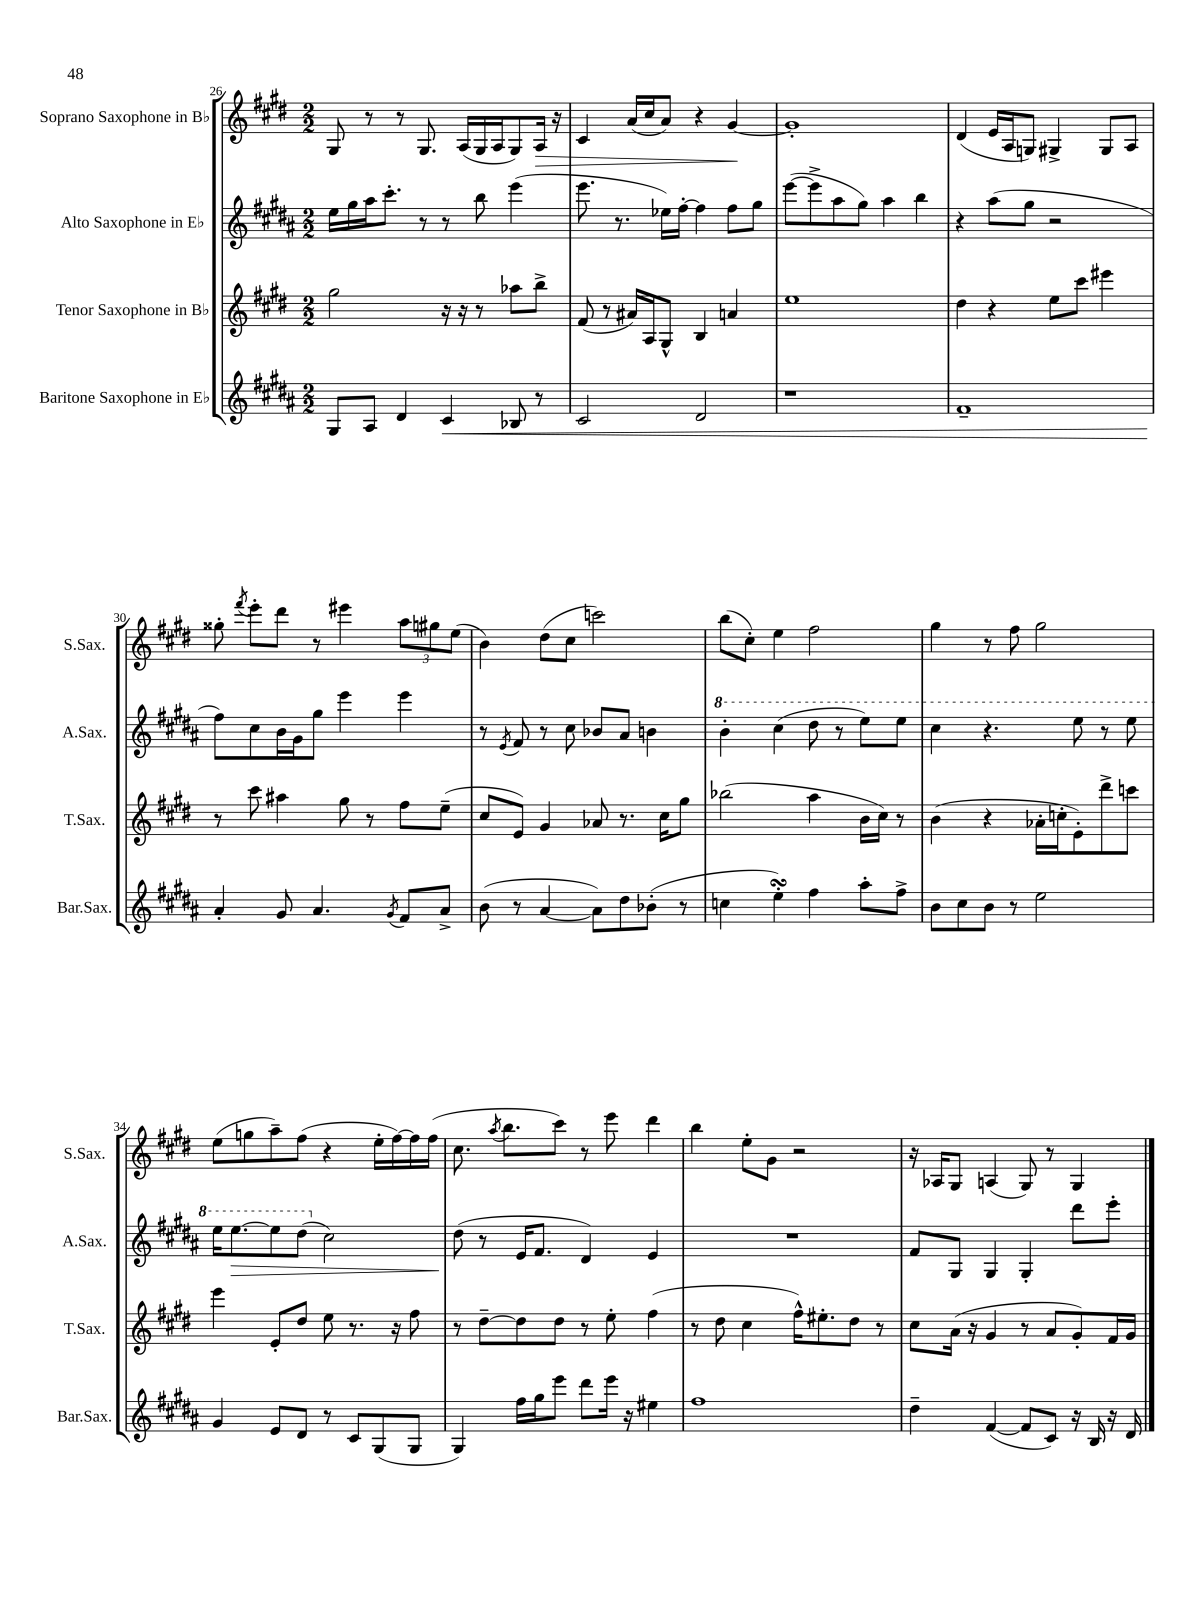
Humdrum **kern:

**kern	**dynam	**kern	**kern	**dynam	**kern	**dynam
*part4	*part4	*part3	*part2	*part2	*part1	*part1
*staff4	*staff4	*staff3	*staff2	*staff2	*staff1	*staff1
*I"Baritone Saxophone in E♭	*	*I"Tenor Saxophone in B♭	*I"Alto Saxophone in E♭	*	*I"Soprano Saxophone in B♭	*
*I'Bar.Sax.	*	*I'T.Sax.	*I'A.Sax.	*	*I'S.Sax.	*
*clefG2	*	*clefG2	*clefG2	*	*clefG2	*
*k[f#c#g#d#a#]	*	*k[f#c#g#d#]	*k[f#c#g#d#a#]	*	*k[f#c#g#d#]	*
*M2/2	*	*M2/2	*M2/2	*	*M2/2	*
=26	=26	=26	=26	=26	=26	=26
8G#/L	.	2gg#\	16ee\LL	.	8G#/	.
.	.	.	16gg#\	.	.	.
8A#/J	.	.	16aa#\J	.	8r	.
.	.	.	8.ccc#'\J	.	.	.
4d#/	.	.	.	.	8r	.
.	.	.	8r	.	8.G#/	.
!	!LO:HP:b	!	!	!	!	!
4c#/	<	16r	8r	.	.	.
.	.	16r	.	.	(16A/LL	.
.	.	8r	8bb\	.	16G#/	.
.	.	.	.	.	16A/J	.
8B-X/	.	8aa-X\L	(4eee\	.	8G#/)	.
!	!	!	!	!	!	!LO:HP:b
8r	.	8bb^\J	.	.	16A/Jk	>
.	.	.	.	.	16r	.
=27	=27	=27	=27	=27	=27	=27
2c#/	.	(8f#/	8.eee\	.	4c#/	.
.	.	8r	.	.	.	.
.	.	.	8.r	.	.	.
.	.	16a#X/LL)	.	.	(16a/LL	.
.	.	16A/J	.	.	16cc#/J	.
.	.	8G#^^/J	16ee-X\LL)	.	8a/J)	.
.	.	.	[16ff#'\JJ	.	.	.
2d#/	.	4B/	4ff#\]	.	4r	.
.	.	4an/	8ff#\L	.	[4g#/	.
.	.	.	8gg#\J	.	.	.
.	.	.	.	.	.	]
=28	=28	=28	=28	=28	=28	=28
1r	.	1ee	([8eee\L	.	1g#']	.
.	.	.	8eee^\]	.	.	.
.	.	.	8aa#\	.	.	.
.	.	.	8gg#\J)	.	.	.
.	.	.	4aa#\	.	.	.
.	.	.	4bb\	.	.	.
=29	=29	=29	=29	=29	=29	=29
1f#~	.	4dd#\	4r	.	(4d#/	.
.	.	4r	(8aa#\L	.	16e/LL	.
.	.	.	.	.	16A/J	.
.	.	.	8gg#\J	.	8Gn/J)	.
.	.	8ee\L	2r	.	4G#X^/	.
.	.	8ccc#\J	.	.	.	.
.	.	4eee#X\	.	.	8G#/L	.
.	.	.	.	.	8A/J	.
!!LO:LB:g=z
=30	=30	=30	=30	=30	=30	=30
4a#'/	.	8r	8ff#\L)	.	8gg##X'\	.
.	.	.	.	.	8qfff#/	.
.	.	8ccc#\	8cc#\	.	8eee'\L	.
8g#/	[	4aa#X\	16b\L	.	8ddd#\J	.
.	.	.	16g#\J	.	.	.
4.a#/	.	.	8gg#\J	.	8r	.
.	.	8gg#\	4eee\	.	4eee#X\	.
.	.	8r	.	.	.	.
8qg#/	.	.	.	.	.	.
8f#/L	.	8ff#\L	4eee\	.	12aa\L	.
.	.	.	.	.	12gg#X\	.
8a#^/J	.	(8ee~\J	.	.	.	.
.	.	.	.	.	(12ee\J	.
=31	=31	=31	=31	=31	=31	=31
(8b\	.	8cc#/L	8r	.	4b\)	.
.	.	.	8qe/	.	.	.
8r	.	8e/J)	8f#/	.	.	.
[4a#/	.	4g#/	8r	.	(8dd#\L	.
.	.	.	8cc#\	.	8cc#\J	.
8a#\L])	.	8a-X/	8b-X/L	.	2cccn\)	.
8dd#\	.	8.r	8a#/J	.	.	.
(8b-X'\J	.	.	4bn\	.	.	.
.	.	16cc#\KL	.	.	.	.
8r	.	8gg#\J	.	.	.	.
=32	=32	=32	=32	=32	=32	=32
*	*	*	*8va	*	*	*
4ccn\	.	(2bb-X\	4bb'\	.	(8bb\L	.
.	.	.	.	.	8cc#'\J)	.
4eesSSs'\)	.	.	(4ccc#\	.	4ee\	.
4ff#\	.	4aa\	8ddd#\	.	2ff#\	.
.	.	.	8r	.	.	.
8aa#'\L	.	16b\LL	8eee\L)	.	.	.
.	.	16cc#\JJ)	.	.	.	.
8ff#^\J	.	8r	8eee\J	.	.	.
=33	=33	=33	=33	=33	=33	=33
8b\L	.	(4b\	4ccc#\	.	4gg#\	.
8cc#\	.	.	.	.	.	.
8b\J	.	4r	4.r	.	8r	.
8r	.	.	.	.	8ff#\	.
2ee\	.	16a-X'\LL	.	.	2gg#\	.
.	.	16ccn'\J	.	.	.	.
.	.	8e'\)	8eee\	.	.	.
.	.	8ddd#^\	8r	.	.	.
.	.	8cccn\J	8eee\	.	.	.
!!LO:LB:g=z
=34	=34	=34	=34	=34	=34	=34
4g#/	.	4eee\	16eee\KL	.	(8ee\L	.
!	!	!	!	!LO:HP:b	!	!
.	.	.	[8.eee\	>	.	.
.	.	.	.	.	8ggn\	.
8e/L	.	8e'/L	8eee\]	.	8aa~\)	.
8d#/J	.	8dd#/J	(8ddd#\J	.	(8ff#\J	.
*	*	*	*X8va	*	*	*
8r	.	8ee\	2cc#\)	.	4r	.
8c#/L	.	8.r	.	.	.	.
(8G#/	.	.	.	.	16ee'\LL	.
.	.	16r	.	.	[16ff#\)	.
8G#/J	.	8ff#\	.	.	16ff#\]	.
.	.	.	.	.	(16ff#\JJ	.
=35	=35	=35	=35	=35	=35	=35
4G#/)	.	8r	(8dd#\	.	8.cc#\	.
.	.	[8dd#~\L	8r	]	.	.
.	.	.	.	.	8qaa/	.
.	.	.	.	.	8.bb\L	.
16ff#\LL	.	8dd#\]	16e/KL	.	.	.
16gg#\J	.	.	8.f#/J	.	.	.
8eee\J	.	8dd#\J	.	.	8ccc#\J)	.
8ddd#\L	.	8r	4d#/)	.	8r	.
16eee\Jk	.	8ee'\	.	.	8eee\	.
16r	.	.	.	.	.	.
4ee#X\	.	(4ff#\	4e/	.	4ddd#\	.
=36	=36	=36	=36	=36	=36	=36
1ff#	.	8r	1r	.	4bb\	.
.	.	8dd#\	.	.	.	.
.	.	4cc#\	.	.	8ee'\L	.
.	.	.	.	.	8g#\J	.
.	.	16ff#^^\KL)	.	.	2r	.
.	.	8.ee#X'\	.	.	.	.
.	.	8dd#\J	.	.	.	.
.	.	8r	.	.	.	.
=37	=37	=37	=37	=37	=37	=37
4dd#~\	.	8cc#\L	8f#/L	.	16r	.
.	.	.	.	.	16A-X/KL	.
.	.	(16a\Jk	8G#/J	.	8G#/J	.
.	.	16r	.	.	.	.
([4f#/	.	4g#/	4G#/	.	(4An/	.
8f#/L]	.	8r	4G#'/	.	8G#/)	.
8c#/J)	.	8a/L	.	.	8r	.
16r	.	8g#'/)	8ddd#\L	.	4G#/	.
16B/	.	.	.	.	.	.
16r	.	16f#/L	8eee'\J	.	.	.
16d#/	.	16g#/JJ	.	.	.	.
==	==	==	==	==	==	==
*-	*-	*-	*-	*-	*-	*-
